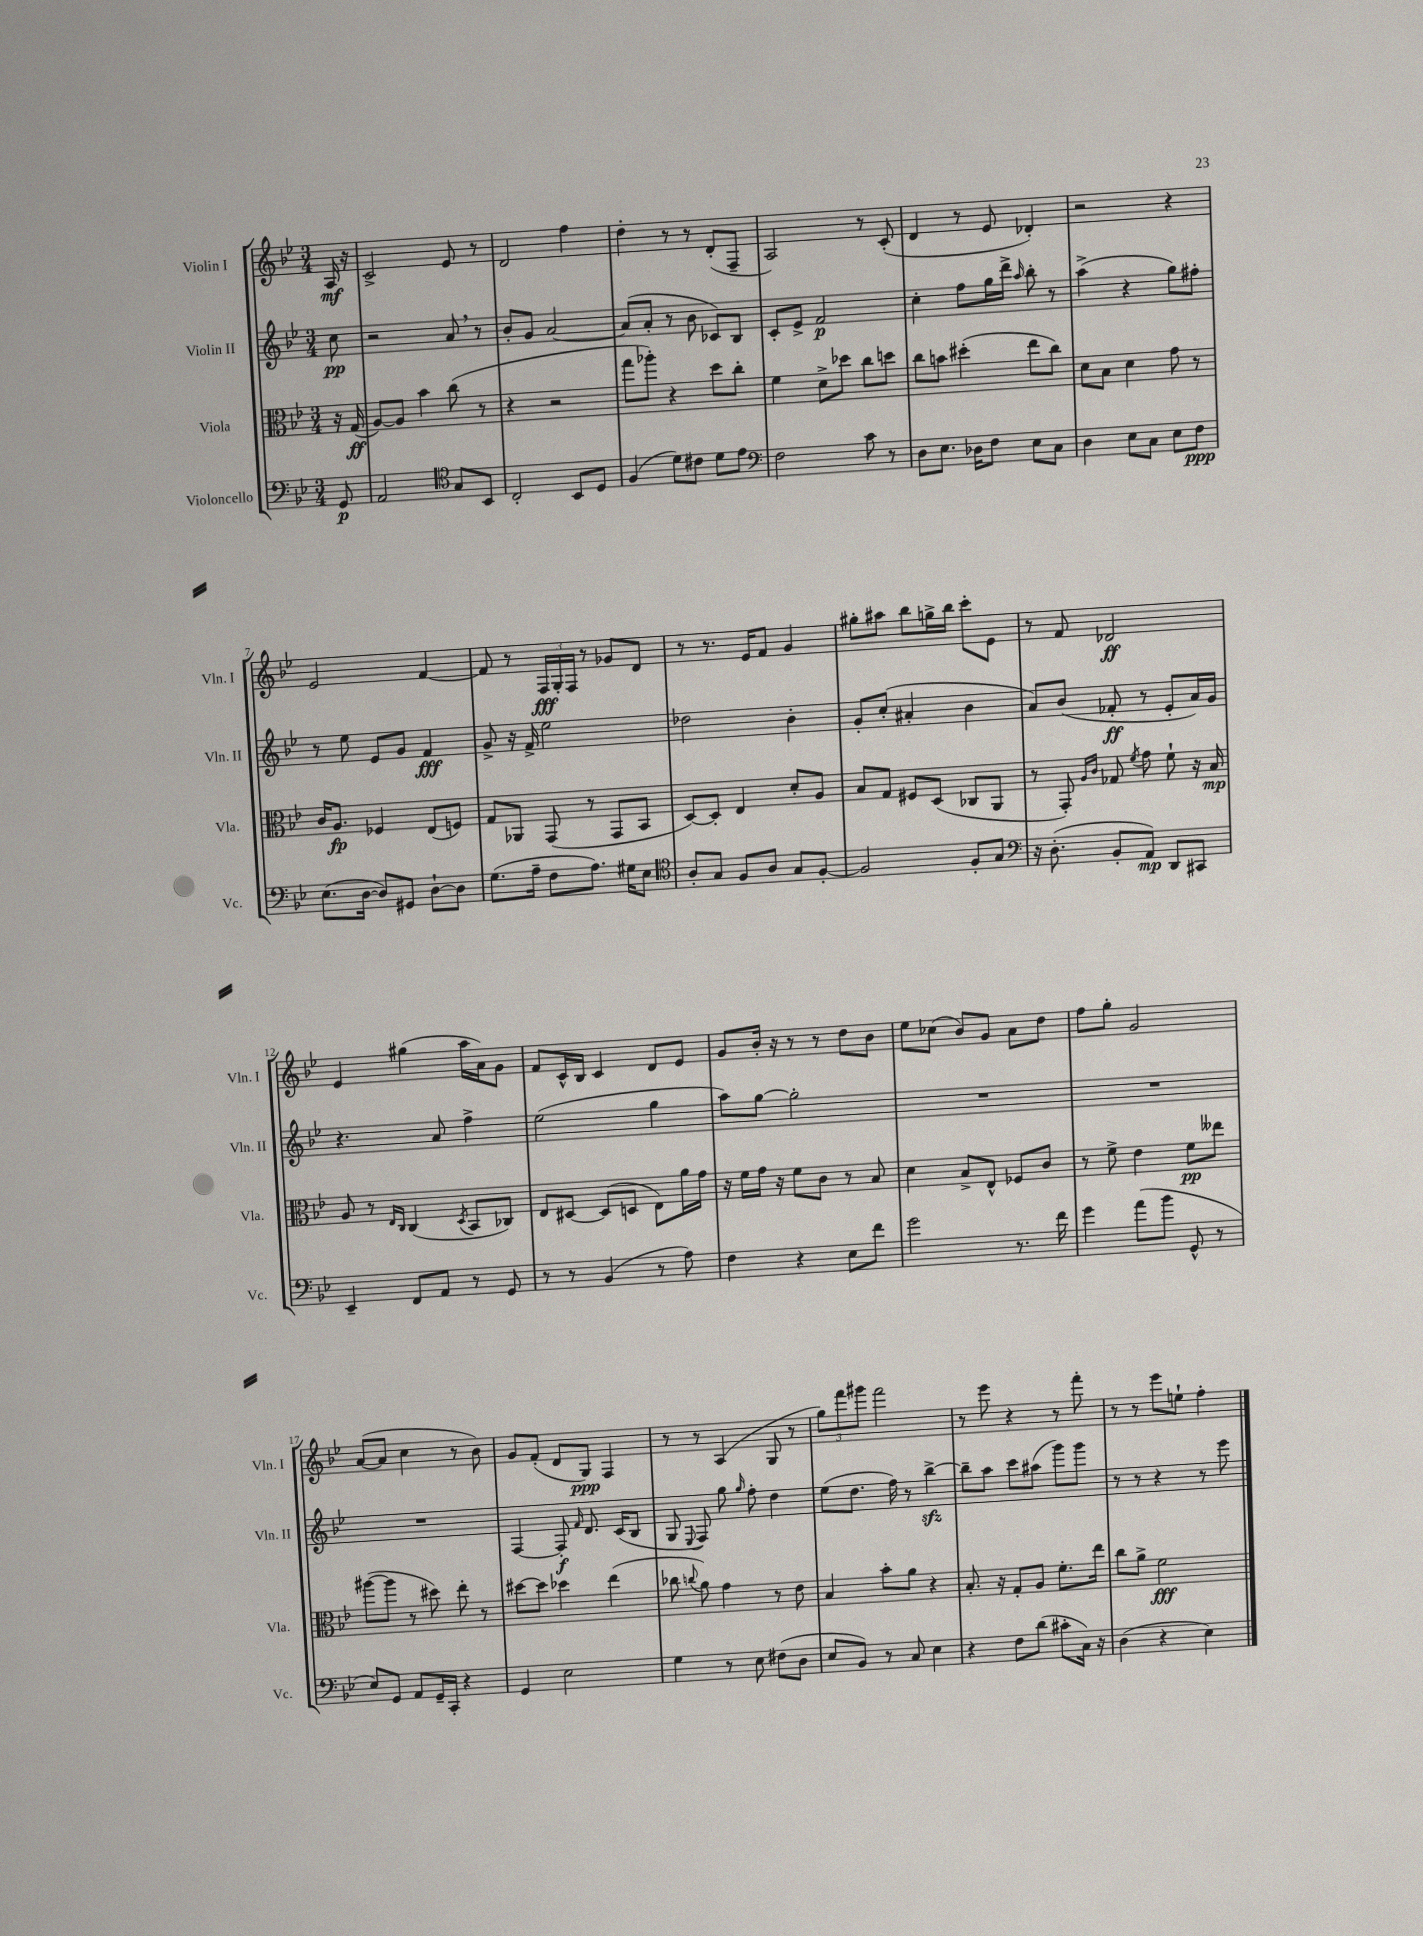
<<
\new StaffGroup <<
\new Staff = "s0" \with { instrumentName = "Violin I" shortInstrumentName = "Vln. I" } {
    \clef treble \key bes \major \numericTimeSignature \time 3/4 \partial 8
    \autoBeamOff a16\mf r16 |
    c'2-> ees'8 r8 |
    d'2 f''4 |
    d''4-. r8 r8 d'8[-.( f8]-- |
    a2) r8 c'8-.( |
    d'4 r8 ees'8 des'4-.) |
    r2 r4 |
    ees'2 f'4~ |
    f'8 r8 \tuplet 3/2 { f16[\fff g16-. f16] } r8 ges'8[ d'8] |
    r8 r8. ees'16[ f'8] g'4 |
    gis''8[-. ais''8] bes''8[ g''16-> bes''16] c'''8[-. ees'8] |
    r8 f'8 des'2\ff |
    ees'4 gis''4( a''16[ a'16) g'8] |
    f'8[ c'16-^ bes16] c'4 d'8[ ees'8] |
    g'8[ bes'16]-. r16 r8 r8 d''8[ bes'8] |
    ees''8[ ces''8]( bes'8[) g'8] a'8[ d''8] |
    f''8[ g''8]-. g'2 |
    a'8[~( a'8] c''4 r8 bes'8) |
    g'8[ f'8]-.( d'8[ g8]\ppp) f4 |
    r8 r8 a4( g8 r8 |
    \tuplet 3/2 { g''8[) f'''8 gis'''8] } f'''2 |
    r8 ees'''8 r4 r8 f'''8-. |
    r8 r8 ees'''8[ e''8]-! f''4-. \bar "|." |
}
\new Staff = "s1" \with { instrumentName = "Violin II" shortInstrumentName = "Vln. II" } {
    \clef treble \key bes \major \numericTimeSignature \time 3/4 \partial 8
    \autoBeamOff c''8\pp |
    r2 a'8 \breathe r8 |
    bes'8[-. g'8] a'2~ |
    a'8[( a'8]-. r8 bes'8 ces'8[) bes8] |
    c'8[-. ees'8]-> f'2\p |
    c''4-. f''8[ g''16 d'''16]-> \grace { a''16 } bes''8-. r8 |
    a''4->( r4 g''8[) fis''8]-. |
    r8 ees''8 ees'8[ g'8] f'4\fff |
    g'8-> r16 f'16-> ees''2 |
    des''2 bes'4-. |
    g'8[-. c''8]-.( ais'4-. bes'4 |
    a'8[) bes'8]( fes'8-.\ff r8 ees'8[-. a'16) g'16] |
    r4. a'8 f''4-> |
    ees''2( g''4 |
    a''8[) g''8]~ g''2-. |
    R2. |
    R2. |
    R2. |
    f4~ f8-.\f \grace { f'16 } d'8. c'16[( bes8] |
    g8 \appoggiatura { ees8 } f8) g''8 \grace { g''16 } f''8-. d''4 |
    ees''8[( d''8.] f''16) r8 bes''4~->\sfz |
    bes''8[-- a''8] c'''8[ ais''8]( g'''8[) g'''8] |
    r8 r8 r4 r8 ees'''8 \bar "|." |
}
\new Staff = "s2" \with { instrumentName = "Viola" shortInstrumentName = "Vla." } {
    \clef alto \key bes \major \numericTimeSignature \time 3/4 \partial 8
    \autoBeamOff r16 g16\ff( |
    a8[~) a8] bes'4 c''8( r8 |
    r4 r2 |
    g''8[ aes''8]-.) r4 d''8[ c''8]-. |
    f'4 d'8[-> des''8] c''8[ d''8] |
    c''8[ b'8] dis''4-.( ees''8[ c''8]) |
    d'8[ bes8] d'4 g'8 r8 |
    c'16[ a8.]\fp fes4 ees8[( f8]) |
    g8[ aes,8] g,8( r8 g,8[ bes,8] |
    d8[~) d8]-. ees4 d'8[-. a8] |
    bes8[ g8] fis8[ d8]( ces8[ a,8] |
    r8 g,8-.) \grace { a16[ c'16] } ges8 \acciaccatura { f'8 } g'8 f'8-! r16 bes16\mp |
    a8 r8 \grace { ees16[ c16] } c4( \acciaccatura { d8 } bes,8[ ces8]) |
    ees8[ dis8]~ dis8[( d8] ees8[) a'16 g'16] |
    r16 f'16[ g'16] r16 f'8[ c'8] r8 bes8 |
    d'4 bes8[-> ees8]-^ fes8[ c'8] |
    r8 f'8-> ees'4 f'8[\pp eeses''8] |
    ais''8[~( ais''8] r8 dis''8) ees''8-. r8 |
    dis''8[~ dis''8] des''4 ees''4( |
    ces''8 \appoggiatura { c''8 } a'8) g'4 r8 ees'8 |
    bes4 bes'8[-. a'8] r4 |
    bes8.-. r16 g8[-. a8] f'8.[-. ees''16] |
    c''8[ a'8]-> f'2\fff \bar "|." |
}
\new Staff = "s3" \with { instrumentName = "Violoncello" shortInstrumentName = "Vc." } {
    \clef bass \key bes \major \numericTimeSignature \time 3/4 \partial 8
    \autoBeamOff g,8\p |
    a,2 \clef tenor g8[ bes,8] |
    c2-. bes,8[ d8] |
    f4( d'8[) cis'8] d'8[ ees'8] |
    \clef bass f2 c'8 r8 |
    d8[ ees8.] des16[ f8] ees8[ c8] |
    d4 ees8[ c8] ees8[ f8]\ppp |
    ees8.[( d16]~ d8[) gis,8] d8[~-! d8] |
    g8.[( a16]-- f8[ a8.]) gis16[ ees8] |
    \clef tenor a8[-. g8] f8[ a8] g8[ f8]~-. |
    f2 f8[-. g8] |
    \clef bass r16 d8.-.( bes,8[-. a,8]\mp) d,8[ cis,8] |
    ees,4-- f,8[ a,8] r8 g,8 |
    r8 r8 bes,4( r8 a8) |
    f4 r4 ees8[ f'8] |
    g'2 r8. f'16 |
    g'4 a'8[( bes'8] g,8-^ r8 |
    ees8[) g,8] a,8[ g,16-- c,16]-. r4 |
    g,4 ees2 |
    g4 r8 ees8 fis8[( d8] |
    ees8[ bes,8]) r8 c8 ees4 |
    r4 f8[ d'8]( cis'8[-. c16]) r16 |
    d4( r4 ees4) \bar "|." |
}
>>
>>
